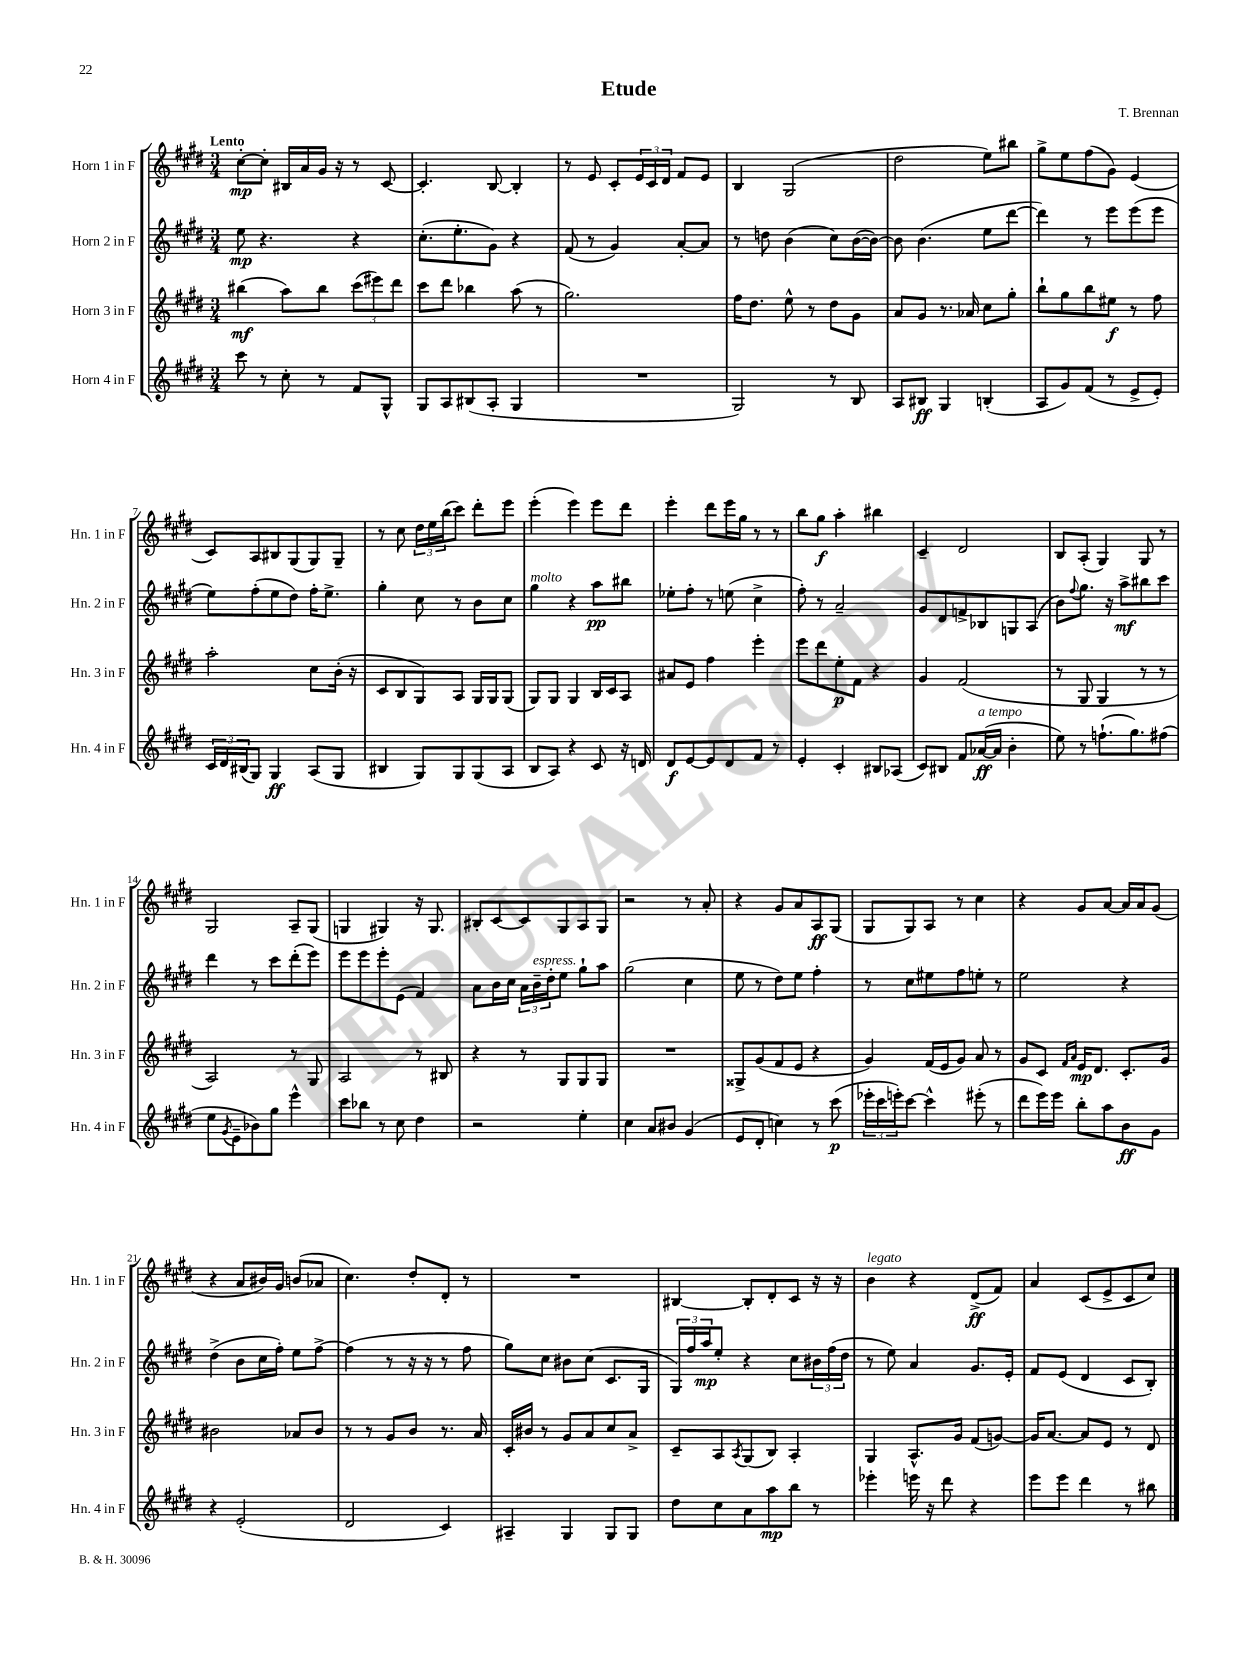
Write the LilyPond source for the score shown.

\header { title = "Etude" composer = "T. Brennan" }
<<
\new StaffGroup <<
\new Staff = "s0" \with { instrumentName = "Horn 1 in F" shortInstrumentName = "Hn. 1 in F" } {
    \clef treble \key e \major \numericTimeSignature \time 3/4 \tempo "Lento"
    cis''8~-.\mp cis''8-. bis16 a'16 gis'16 r16 r8 cis'8~ |
    cis'4.-. b8~ b4-. |
    r8 e'8 cis'8-. \tuplet 3/2 { e'16 cis'16 dis'16 } fis'8 e'8 |
    b4 gis2( |
    dis''2 e''8) bis''8 |
    gis''8-> e''8 fis''8( gis'8) e'4( |
    cis'8) a8 bis8 gis8( gis8) gis8-- |
    r8 cis''8 \tuplet 3/2 { dis''16 e''16 b''16( } cis'''8) dis'''8-. e'''8 |
    e'''4-.( e'''4) e'''8 dis'''8 |
    e'''4-. dis'''8 e'''16 gis''16 r8 r8 |
    b''8 gis''8\f a''4-. bis''4 |
    cis'4-- dis'2 |
    b8 a8-.( gis4) gis8 r8 |
    gis2 a8-- gis8( |
    g4 gis4) r16 gis8. |
    bis8-. cis'8~ cis'8 gis8 a8 gis8 |
    r2 r8 a'8-. |
    r4 gis'8 a'8 a8\ff gis8( |
    gis8 gis8) a8 r8 cis''4 |
    r4 gis'8 a'8~ a'16 a'16 gis'8( |
    r4 a'8 bis'16) gis'16 b'8( aes'8 |
    cis''4.) dis''8-. dis'8-. r8 |
    R2. |
    bis4~ bis8-. dis'8-. cis'8 r16 r16 |
    b'4^\markup { \italic "legato" } r4 dis'8->\ff( fis'8) |
    a'4 cis'8( e'8-> cis'8 cis''8) \bar "|." |
}
\new Staff = "s1" \with { instrumentName = "Horn 2 in F" shortInstrumentName = "Hn. 2 in F" } {
    \clef treble \key e \major \numericTimeSignature \time 3/4
    e''8\mp r4. r4 |
    cis''8.-.( e''8.-. gis'8) r4 |
    fis'8( r8 gis'4) a'8~-. a'8 |
    r8 d''8 b'4( cis''8) b'16~( b'16~) |
    b'8 b'4.( e''8 dis'''8~ |
    dis'''4) r8 e'''8 e'''8( e'''8 |
    e''8) fis''8-.( e''8 dis''8) fis''16-. e''8.-> |
    gis''4-. cis''8 r8 b'8 cis''8 |
    gis''4^\markup { \italic "molto" } r4 a''8\pp bis''8 |
    ees''8-. fis''8-. r8 e''8( cis''4-> |
    fis''8-.) r8 a'2-- |
    gis'8 dis'8 f'8-> bes8 g8 a8( |
    b'8) \appoggiatura { fis''8 } gis''8. r16 a''8->\mf bis''8 cis'''8 |
    dis'''4 r8 cis'''8 dis'''8-.( e'''8) |
    e'''8 e'''8 e'''8-. e'8( fis'4) |
    a'8 b'16 cis''16 \tuplet 3/2 { a'16 b'16--^\markup { \italic "espress." } dis''16-. } e''8 gis''8-! a''8 |
    gis''2( cis''4 |
    e''8 r8 dis''8) e''8 fis''4-. |
    r8 cis''8 eis''8 fis''8 e''8-. r8 |
    e''2 r4 |
    dis''4->( b'8 cis''16 fis''16-.) e''8 fis''8~-> |
    fis''4( r8 r16 r16 r8 fis''8 |
    gis''8) cis''8 bis'8 cis''8( cis'8. gis16 |
    \tuplet 3/2 { gis16) fis''16 a''16\mp } e''8-. r4 cis''8 \tuplet 3/2 { bis'16 fis''16( dis''16 } |
    r8 e''8) a'4 gis'8. e'16-. |
    fis'8 e'8( dis'4 cis'8 b8-.) \bar "|." |
}
\new Staff = "s2" \with { instrumentName = "Horn 3 in F" shortInstrumentName = "Hn. 3 in F" } {
    \clef treble \key e \major \numericTimeSignature \time 3/4
    bis''4\mf( a''8) bis''8 \tuplet 3/2 { cis'''8( eis'''8) dis'''8 } |
    cis'''8 dis'''8 bes''4 a''8( r8 |
    gis''2.) |
    fis''16 dis''8. e''8-^ r8 dis''8 gis'8 |
    a'8 gis'8 r8. aes'16 cis''8 gis''8-. |
    b''8-! gis''8 b''8 eis''8\f r8 fis''8 |
    a''2-. cis''8 b'16-.( r16 |
    cis'8 b8 gis8) a8 gis16 gis16 gis8( |
    gis8) gis8 gis4 b16 cis'16 a8 |
    ais'8 e'8 fis''4 e'''4-. |
    e'''8 dis'''8 e''8-.\p fis'8 r4 |
    gis'4 fis'2( |
    r8 gis8 gis4 r8 r8 |
    a2) r8 gis8 |
    a2 r8 bis8 |
    r4 r8 gis8 gis8 gis8 |
    R2. |
    gisis8-> gis'8( fis'8 e'8 r4 |
    gis'4) fis'16( e'16 gis'8) a'8 r8 |
    gis'8 cis'8 \grace { fis'16 a'16 } e'16\mp dis'8. cis'8.-. gis'16 |
    bis'2 aes'8 bis'8 |
    r8 r8 gis'8 b'8 r8. a'16 |
    cis'16-. bis'16 r8 gis'8 a'8 cis''8 a'8-> |
    cis'8-- a8 \acciaccatura { a8 } gis8( b8) a4-. |
    gis4 a8.-^ gis'16 fis'8( g'8~) |
    g'16 a'8.~ a'8 e'8 r8 dis'8 \bar "|." |
}
\new Staff = "s3" \with { instrumentName = "Horn 4 in F" shortInstrumentName = "Hn. 4 in F" } {
    \clef treble \key e \major \numericTimeSignature \time 3/4
    cis'''8 r8 cis''8-. r8 fis'8 gis8-^ |
    gis8 a8 bis8( a8-. gis4 |
    R2. |
    gis2) r8 b8 |
    a8 bis8\ff gis4 b4-.( |
    a8 gis'8) fis'8( r8 e'8-> e'8-.) |
    \tuplet 3/2 { cis'16 dis'16 bis16( } gis8) gis4\ff a8( gis8 |
    bis4 gis8) gis8 gis8( a8 |
    b8 a8) r4 cis'8 r16 d'16 |
    dis'8\f e'8~ e'8 dis'8 fis'8 r8 |
    e'4-. cis'4-. bis8 aes8( |
    cis'8) bis8 fis'8 aes'16~\ff^\markup { \italic "a tempo" }( aes'16 b'4-. |
    e''8) r8 f''8.-!( gis''8.) fis''8( |
    e''8 \acciaccatura { gis'8 } e'8-- bes'8) gis''8 e'''4-^ |
    cis'''8 bes''8 r8 cis''8 dis''4 |
    r2 e''4-. |
    cis''4 a'8 bis'8 gis'4( |
    e'8 dis'8-. c''4) r8 cis'''8\p( |
    \tuplet 3/2 { ees'''16-. cis'''16 e'''16-.) } cis'''8~ cis'''4-^ eis'''8-.( r8 |
    dis'''8 e'''16) e'''16 b''8-. a''8 b'8\ff gis'8 |
    r4 e'2-.( |
    dis'2 cis'4) |
    ais4-- gis4 gis8 gis8 |
    dis''8 cis''8 a'8 a''8\mp b''8 r8 |
    ees'''4-. e'''16 r16 dis'''8 r4 |
    e'''8 e'''8 dis'''4 r8 bis''8 \bar "|." |
}
>>
>>
